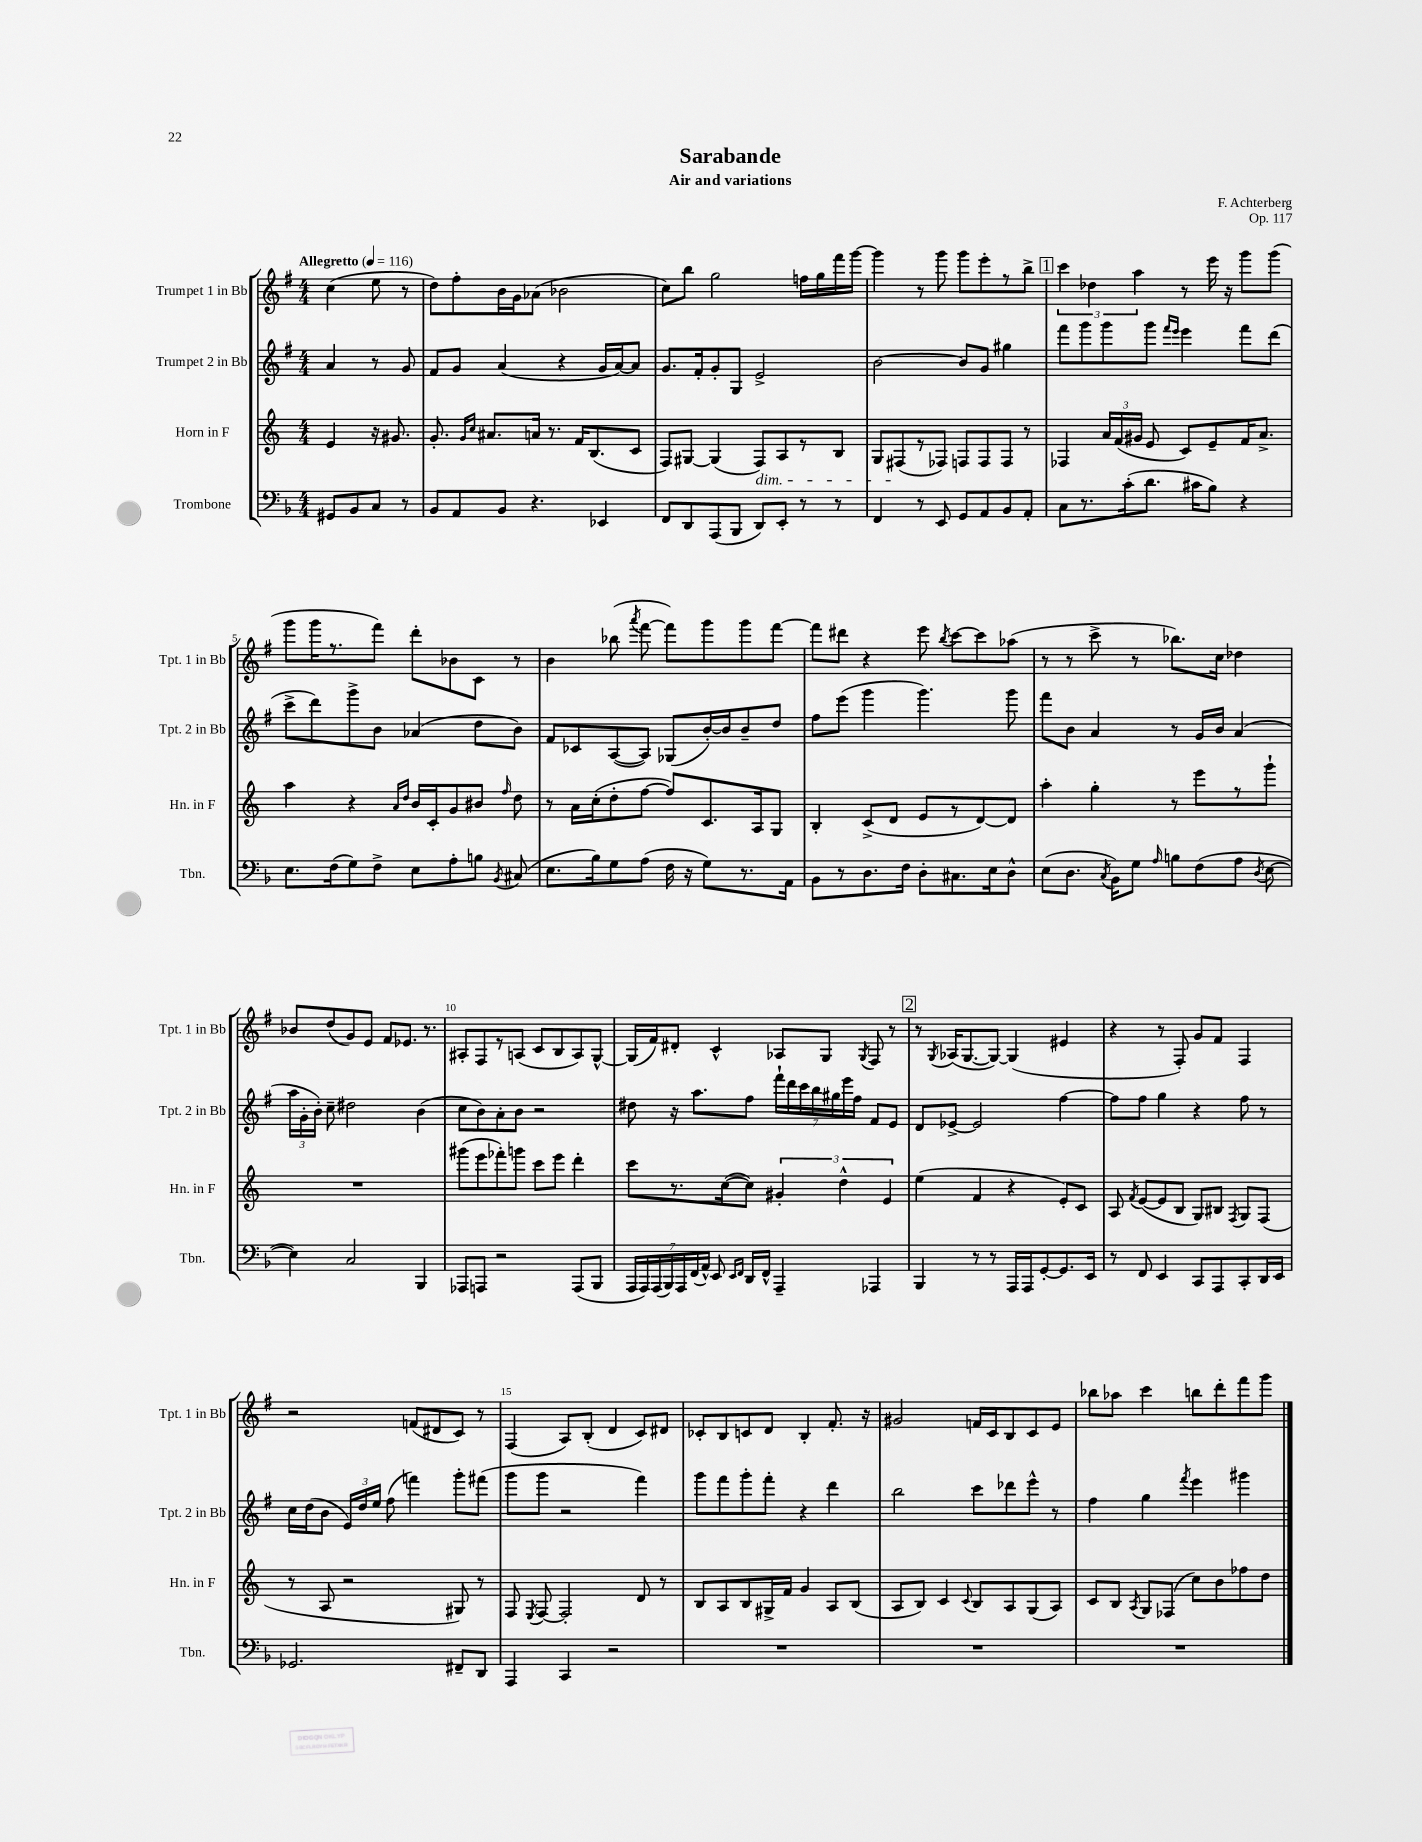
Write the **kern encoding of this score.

**kern	**kern	**kern	**kern
*part4	*part3	*part2	*part1
*staff4	*staff3	*staff2	*staff1
*I"Trombone	*I"Horn in F	*I"Trumpet 2 in Bb	*I"Trumpet 1 in Bb
*I'Tbn.	*I'Hn. in F	*I'Tpt. 2 in Bb	*I'Tpt. 1 in Bb
*clefF4	*clefG2	*clefG2	*clefG2
*k[b-]	*k[]	*k[f#]	*k[f#]
*M4/4	*M4/4	*M4/4	*M4/4
*MM116	*MM116	*MM116	*MM116
=	=	=	=
!	!	!	!LO:TX:a:B:t=Allegretto
8GG#X/L	4e/	4a/	(4cc\
8BB-/	.	.	.
8C/J	16r	8r	8ee\
.	8.g#X/	.	.
8r	.	8g/	8r
=1	=1	=1	=1
8BB-/L	8.g'/	8f#/L	8dd\L)
8AA/	.	8g/J	8ff#'\
.	16qqg/LL	.	.
.	16qqcc/JJ	.	.
.	8.a#X/L	.	.
8BB-/J	.	(4a/	16b\L
.	.	.	16g\J
4.r	16an/Jk	.	(8a-X\J
.	8.r	.	.
.	.	4r	2b-X\
.	16f/KL	.	.
.	(8.B/	.	.
4EE-X/	.	16g/LL	.
.	.	[16a/J)	.
.	8c/J	8a/J]	.
=2	=2	=2	=2
8FF/L	8F/L)	8.g/L	8cc\L)
8DD/	[8G#X/J	.	8bb\J
.	.	16f#'/k	.
(8AAA/	(4G#/]	8g'/	2gg\
8BBB-/J	.	8G/J	.
!	!LO:TX:b:i:t=dim.	!	!
8DD/L)	8F/L)	2e^/	.
8EE'/J	8A/	.	.
8r	8r	.	16ffn\LL
.	.	.	16gg\
8r	8B/J	.	16fff#\
.	.	.	[16ggg\JJ
=3	=3	=3	=3
4FF/	8G/L	[2b\	4ggg\]
.	(8F#X/	.	.
8r	8r	.	8r
8EE/	8F-X/J)	.	8ggg\
8GG/L	8Fn/L	8b/L]	8ggg\L
8AA/	8F/	8g/J	8eee'\
8BB-/	8F/J	4gg#X\	8r
8AA'/J	8r	.	8bb^\J
!!LO:REH:place=s1:t=1
=4	=4	=4	=4
8C\L	4F-X/	8fff#\L	6ccc\
8.r	.	8ggg\	.
.	.	.	6dd-X\
.	24a/LL	8ggg\	.
.	(24f/	.	.
(16c'\k	.	.	.
.	24g#X/JJ	.	6aa\
8.d\J	8e/	8ggg\J	.
.	.	16qqfff#/LL	.
.	.	16qqeee/JJ	.
.	8c/L)	4eee\	8r
16c#X\KL	.	.	.
8B-\J)	8e~/	.	16eee\
.	.	.	16r
4r	16f/K	8fff#\L	8ggg\L
.	8.a^/J	.	.
.	.	(8ddd\J	(8ggg\J
!!LO:LB:g=z
=5	=5	=5	=5
8.E\L	4aa\	8ccc^\L	8ggg\L
.	.	8ddd\)	16ggg\K
(16F\k	.	.	8.r
8G\)	4r	8ggg^\	.
8F^\J	.	8b\J	8fff#\J)
.	16qqa/LL	.	.
.	16qqdd/JJ	.	.
8E\L	16b/LL	(4a-X/	8ddd'\L
.	16c'/J	.	.
8A'\	8g/	.	8b-X\
8Bn\J	8b#X/J	8dd\L	8c\J
8qBB-/	16qqff/	.	.
(8C#X/	8dd\	8b\J)	8r
=6	=6	=6	=6
8.E\L	8r	8f#/L	4b\
.	16a\LL	8c-X/	.
16B-\k)	(16cc'\J	.	.
8G\	8dd'\	([8A/	(8bb-X\
.	.	.	8qaaa/
(8A\J	[8ff\J	8A/J])	[8fff#\
16F\	8ff/L])	(8G-X/L	8fff#\L])
16r	.	.	.
8G\L)	8.c/	[16b'/L)	8ggg\
.	.	16b/J]	.
8.r	.	8b~/	8ggg\
.	16A/k	.	.
.	8G/J	8dd/J	[8fff#\J
16AA\Jk	.	.	.
=7	=7	=7	=7
8BB-\L	4B'/	8ff#\L	8fff#\L]
8r	.	(8eee\J	8ddd#X\J
8.D\	(8c^/L	4ggg\	4r
.	8d/J	.	.
16F\Jk	.	.	.
8D'\L	8e/L	4.ggg\)	8eee\
.	.	.	8qbb/
8.C#X\	8r	.	[8ccc\L
.	[8d/)	.	8ccc\]
16E\k	.	.	.
8D^^\J	8d/J]	8ggg\	(8aa-X\J
=8	=8	=8	=8
(8E\L	4aa'\	8fff#\L	8r
8.D\J	.	8b\J	8r
.	4gg'\	4a/	8ccc^\
8qC/	.	.	.
16BB-\KL)	.	.	.
8G\J	.	.	8r
16qqA/	.	.	.
8Bn\L	8r	8r	8.bb-X\L)
(8F\	8eee\L	16g/LL	.
.	.	16b/JJ	16cc\Jk
8A\J	8r	(4a/	4dd-X\
8qD/	.	.	.
[8E\	8ggg`\J	.	.
!!LO:LB:g=z
=9	=9	=9	=9
4E\])	1r	24aa\LL	8b-X/L
.	.	24g'\	.
.	.	24b'\JJ)	.
.	.	8cc~\	(8dd/
2C/	.	2dd#X\	8g/)
.	.	.	8e/J
.	.	.	8f#/L
.	.	.	8.e-X/J
4BBB-/	.	(4b\	.
.	.	.	8.r
=10	=10	=10	=10
8AAA-X/L	(8ggg#X\L	8cc\L	8A#X'/L
8AAAn/J	8eee\	8b\)	8F#/
2r	8fff-X'\)	8a'\	8r
.	8gggn\J	8b\J	(8An/J
.	8ccc\L	2r	8c/L
.	8eee\J	.	8B/
(8AAA/L	4ddd'\	.	8A/)
8BBB-/J	.	.	[8G^^/J
=11	=11	=11	=11
28AAA/LL	8ccc\L	8dd#X\	(16G/LL]
28AAA/)	.	.	.
.	.	.	16f#/J)
(28AAA/	.	.	.
28BBB-/)	.	.	.
.	8.r	16r	8d#X'/J
28AAA/	.	.	.
(28FF/	.	.	.
.	.	8.aa\L	.
28AA^^/JJ)	.	.	.
8EE/	.	.	4c^^/
.	([16cc\k	.	.
16qqEE/LL	.	.	.
16qqFF/JJ	.	.	.
16DD/LL	8cc\J])	8ff#\J	.
16FF^^/JJ	.	.	.
4AAA~/	6g#X'/	28fff#`\LL	8A-X/L
.	.	28ddd\	.
.	.	28ccc\	.
.	.	28bb\	.
.	.	.	8G/J
.	.	28gg#X\	.
.	6dd^^\	.	.
.	.	28eee\	.
.	.	28ff#\JJ	.
.	.	.	8qG/
4AAA-X/	.	8f#/L	8F#/
.	6e/	.	.
.	.	8e/J	8r
!!LO:REH:place=s1:t=2
=12	=12	=12	=12
4BBB-/	(4ee\	8d/L	8r
.	.	.	8qG/
.	.	[8e-X^/J	(16A-X/KL
.	.	.	[8.G/
8r	4f/	2e-/]	.
8r	.	.	8G/J_)
16AAA/LL	4r	.	(4G/]
16AAA/J	.	.	.
[8GG'/	.	.	.
8.GG/]	8e'/L)	[4ff#\	4e#X/
.	8c/J	.	.
16EE/Jk	.	.	.
=13	=13	=13	=13
8r	8A/	8ff#\L]	4r
.	8qf/	.	.
8FF/	([8e/L	8ff#\J	.
4EE/	8e/]	4gg\	8r
.	8B/J	.	8F#'/)
8CC/L	8G/L)	4r	8g/L
8AAA/	8B#X/J	.	8f#/J
.	8qF/	.	.
8CC'/	8G/L	8ff#\	4F#/
16DD/L	(8F/J	8r	.
16EE/JJ	.	.	.
!!LO:LB:g=z
=14	=14	=14	=14
2.GG-X/	8r	16cc\LL	2r
.	.	(16dd\J	.
.	8A/	8b\J	.
.	2r	24e/LL)	.
.	.	24dd/	.
.	.	24ee/JJ	.
.	.	(8ff#\	.
.	.	4fffn\)	(8fn/L
.	.	.	8d#X/
8FF#X~/L	8G#X/)	8ggg'\L	8c/J)
8DD/J	8r	(8fff#X\J	8r
=15	=15	=15	=15
4AAA/	8F/	8ggg\L	(4F#/
.	8qE/	.	.
.	[8F/	8ggg\J	.
4CC/	2F'/]	2r	8A/L)
.	.	.	(8B'/J
2r	.	.	4d/
.	8d/	4fff#\)	8c/L)
.	8r	.	8d#X/J
=16	=16	=16	=16
1r	8B/L	8ggg\L	8c-X'/L
.	8A/	8fff#\	8B/
.	8B/	8ggg'\	8cn/
.	16G#X^/L	8fff#'\J	8d/J
.	16f/JJ	.	.
.	4g/	4r	4B'/
.	8A/L	4ddd\	8.f#'/
.	(8B/J	.	.
.	.	.	16r
=17	=17	=17	=17
1r	8A/L	2bb\	2g#X/
.	8B/J)	.	.
.	4c/	.	.
.	8qqc/	.	.
.	8B/L	8ccc\L	16fn/LL
.	.	.	16c/J
.	8A/	8ddd-X\	8B/
.	(8G/	8eee^^\J	8c/
.	8A/J)	8r	8e/J
=18	=18	=18	=18
1r	8c/L	4ff#\	8bb-X\L
.	8B/J	.	8aa-X\J
.	8qA/	.	.
.	8G/L	4gg\	4ccc\
.	(8F-X/J	.	.
.	.	8qfff#/	.
.	8cc\L)	4eee\	8bbn\L
.	8b\	.	8ddd'\
.	8ff-X\	4ggg#X\	8fff#\
.	8dd\J	.	8ggg\J
==	==	==	==
*-	*-	*-	*-
